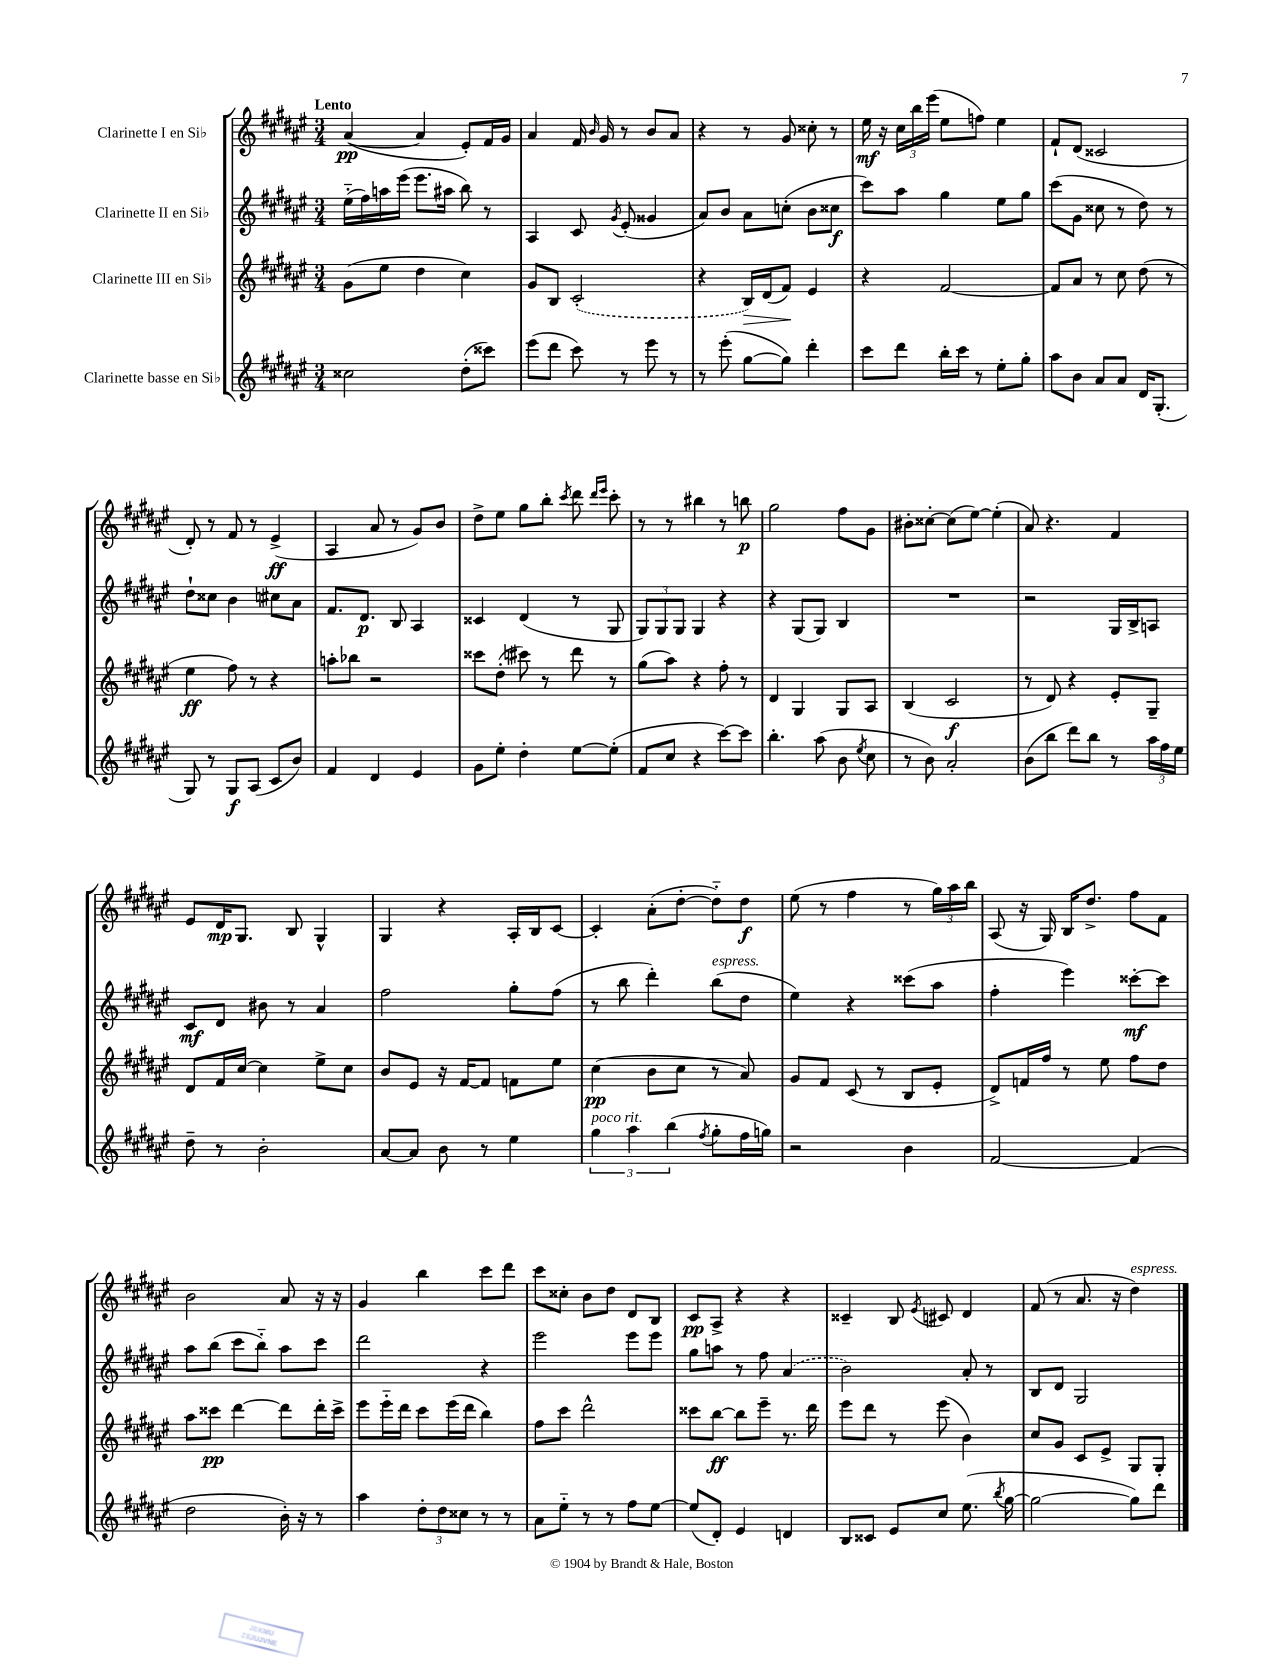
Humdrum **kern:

**kern	**kern	**kern	**kern
*staff4	*staff3	*staff2	*staff1
*clefG2	*clefG2	*clefG2	*clefG2
*k[f#c#g#d#a#e#]	*k[f#c#g#d#a#e#]	*k[f#c#g#d#a#e#]	*k[f#c#g#d#a#e#]
*M3/4	*M3/4	*M3/4	*M3/4
2cc##	(8g#	(16ee#'~	([4a#
.	.	16ff#)	.
.	8ee#	16aa	.
.	.	(16eee#	.
.	4dd#	8.eee#	4a#]
.	.	16aa#	.
(8dd#'	4cc#)	8bb)	8e#')
8ccc##)	.	8r	16f#
.	.	.	16g#
=	=	=	=
(8eee#	8g#	4A#	4a#
8ddd#	8B	.	.
8ccc#)	(2c#'	8c#	16f#
.	.	.	16qqb
.	.	.	16g#
.	.	8qg#	.
8r	.	(8e#'	8r
8eee#	.	4g##	8b
8r	.	.	8a#
=	=	=	=
8r	4r	8a#)	4r
(8eee#'	.	8b	.
[8gg#	16B)	8a#	8r
.	(16d#	.	.
8gg#])	8f#)	(8cc'	8g#
4ddd#'	4e#	8b	8cc##'
.	.	8cc##	8r
=	=	=	=
8ccc#	4r	8ccc#)	16ee#
.	.	.	16r
8ddd#	.	8aa#	24cc#
.	.	.	24bb
.	.	.	(24eee#
16bb'	[2f#	4gg#	8ee#
16ccc#	.	.	.
8r	.	.	8ff)
8ee#'	.	8ee#	4ee#
8gg#'	.	8gg#	.
=	=	=	=
8aa#	8f#]	(8ccc#	8f#`
8b	8a#	8g#	(8d#
8a#	8r	8cc##	2c##
8a#	8cc#	8r	.
16d#	(8dd#	8dd#)	.
(8.G#'	.	.	.
.	8r	8r	.
=	=	=	=
8G#)	4ee#	8dd#`	8d#')
8r	.	8cc##	8r
8G#	8ff#)	4b	8f#
(8A#	8r	.	8r
8c#	4r	8cc#	(4e#^
8b)	.	8a#	.
=	=	=	=
4f#	8aa'	8.f#	4A#
.	8bb-	.	.
.	.	8.d#	.
4d#	2r	.	8a#
.	.	8B	8r
4e#	.	4A#	8g#)
.	.	.	8b
=	=	=	=
8g#	8ccc##	4c##	8dd#^
8ee#'	(8dd#'	.	8ee#
4dd#'	8ccc#)	(4d#	8gg#
.	8r	.	8bb'
.	.	.	8qccc#
[8ee#	8ddd#	8r	8ddd#
.	.	.	16qqddd#
.	.	.	16qqeee#
(8ee#']	8r	8G#	8ccc#'
=	=	=	=
8f#	(8gg#	12G#)	8r
.	.	12G#	.
8cc#	8aa#)	.	8r
.	.	12G#	.
4r	4r	4G#	4bb#
[8ccc#)	8ff#'	4r	8r
8ccc#]	8r	.	8bb
=	=	=	=
4.bb'	4d#	4r	2gg#
.	4G#	(8G#	.
(8aa#	.	8G#)	.
8b	8G#	4B	8ff#
8qee#	.	.	.
8cc#	8A#	.	8g#
=	=	=	=
8r	(4B	2.r	8b#'
8b)	.	.	[8cc##'
2a#'	2c#	.	(8cc##]
.	.	.	[8ee#)
.	.	.	(4ee#']
=	=	=	=
(8b	8r	2r	8a#)
8bb	8d#)	.	4.r
8ddd#)	4r	.	.
8bb	.	.	.
8r	8e#'	16G#	4f#
.	.	16B^	.
24aa#	8G#~	8A	.
24ff#	.	.	.
24ee#	.	.	.
=	=	=	=
8dd#~	8d#	8c#	8e#
8r	16f#	8d#	16d#
.	[16cc#	.	8.G#
2b'	4cc#]	8b#	.
.	.	8r	8B
.	8ee#^	4a#	4G#^^
.	8cc#	.	.
=	=	=	=
[8a#	8b	2ff#	4G#
8a#]	8e#	.	.
8b	16r	.	4r
.	[16f#	.	.
8r	8f#]	.	.
4ee#	8f	8gg#'	16A#'
.	.	.	16B
.	8ee#	(8ff#	[8c#
=	=	=	=
6gg#	(4cc#	8r	4c#']
.	.	8bb	.
6aa#	.	.	.
.	8b	4ddd#')	(8a#'
(6bb	.	.	.
.	8cc#	.	[8dd#'
8qff#	.	.	.
8gg#'	8r	(8bb	8dd#'~])
16ff#	8a#)	8dd#	8dd#
16gg)	.	.	.
=	=	=	=
2r	8g#	4ee#)	(8ee#
.	8f#	.	8r
.	(8c#	4r	4ff#
.	8r	.	.
4b	8B	(8ccc##	8r
.	8e#'	8aa#	24gg#)
.	.	.	24aa#
.	.	.	24bb
=	=	=	=
[2f#	8d#^)	4ff#'	(8A#
.	16f	.	16r
.	16ff#	.	16G#)
.	8r	4eee#)	16B
.	.	.	8.dd#^
.	8ee#	.	.
(4f#]	8ff#	[8ccc##'	8ff#
.	8dd#	8ccc##]	8f#
=	=	=	=
2dd#	8aa#	8aa#	2b
.	8ccc##	(8bb	.
.	[4ddd#	8ccc#	.
.	.	8bb'~)	.
16b')	8ddd#]	8aa#	8a#
16r	.	.	.
8r	16ddd#'	8ccc#	16r
.	16ccc##^	.	16r
=	=	=	=
4aa#	8eee#	2ddd#	4g#
.	16eee#'~	.	.
.	16ddd#	.	.
12dd#'	8ccc#	.	4bb
12dd#	.	.	.
.	(16eee#	.	.
12cc##	.	.	.
.	16ddd#	.	.
8r	4bb)	4r	8ccc#
8r	.	.	8ddd#
=	=	=	=
8a#	8ff#	2eee#	8ccc#
8ee#'~	8ccc#	.	8cc##'
8r	2ddd#^^	.	8b
8r	.	.	8dd#
8ff#	.	8eee#	8d#
[8ee#	.	8eee#	8B
=	=	=	=
(8ee#]	8ccc##	8gg#	8c#
8d#')	[8bb	8aa	8A#^
4e#	8bb]	8r	4r
.	8eee#~	8ff#	.
4d	8.r	(4a#	4r
.	16ddd#	.	.
=	=	=	=
8B	8eee#	2b)	4c##~
8c##	8ddd#	.	.
8e#	8r	.	8B
.	.	.	8qe#
8cc#	(8eee#	.	8c#
(8.ee#	4b)	8a#'	4d#
.	.	8r	.
8qbb	.	.	.
[16gg#	.	.	.
=	=	=	=
2gg#_	8cc#	8B	(8f#
.	8g#	8d#	8r
.	8c#	2G#	8.a#
.	8e#^	.	.
.	.	.	16r
8gg#])	8G#	.	4dd#)
8ddd#	8G#'	.	.
==	==	==	==
*-	*-	*-	*-
